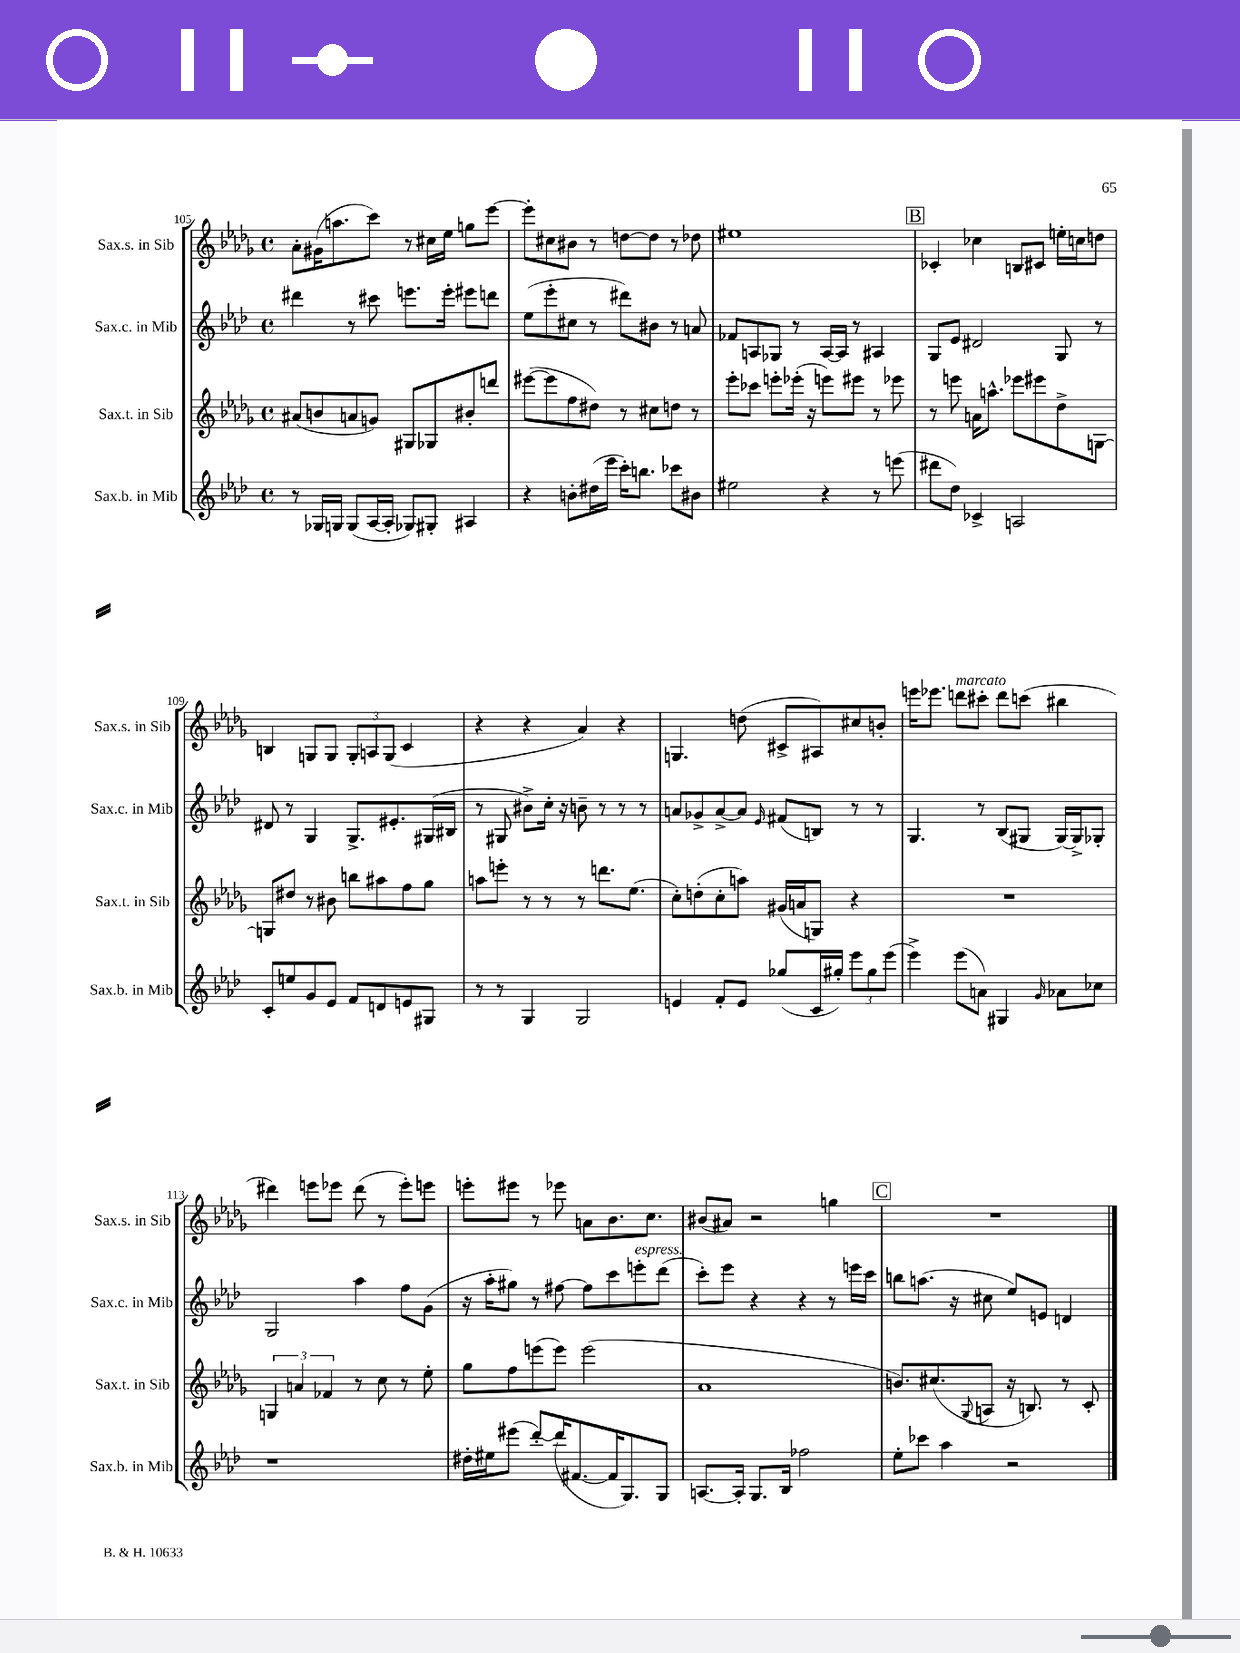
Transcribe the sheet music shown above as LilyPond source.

<<
\new StaffGroup <<
\new Staff = "s0" \with { instrumentName = "Sax.s. in Sib" shortInstrumentName = "Sax.s. in Sib" } {
    \clef treble \key des \major \defaultTimeSignature \time 4/4
    aes'8-. gis'16( a''8. c'''8) r8 cis''16 ees''16 g''8 ees'''8~ |
    ees'''8-. cis''8 bis'8 r8 d''8~ d''8 r8 des''8 |
    eis''1 |
    \mark \markup { \box "B" } ces'4-. ces''4 b8 cis'8 e''16-. c''16 d''8 |
    b4 g8 g8 \tuplet 3/2 { g8-. a8 g8( } c'4 |
    r4 r4 aes'4) r4 |
    g4. d''8( cis'8-> ais8) cis''8 b'8-. |
    e'''16 ees'''8. d'''8^\markup { \italic "marcato" } cis'''8-. d'''8 c'''8( bis''4 |
    dis'''4) e'''8 ees'''8 dis'''8( r8 ees'''8-.) e'''8 |
    e'''8-. eis'''8 r8 ees'''8 a'8 bes'8. c''8. |
    bis'8( ais'8) r2 g''4 |
    \mark \markup { \box "C" } R1 \bar "|." |
}
\new Staff = "s1" \with { instrumentName = "Sax.c. in Mib" shortInstrumentName = "Sax.c. in Mib" } {
    \clef treble \key aes \major \defaultTimeSignature \time 4/4
    dis'''4 r8 cis'''8 e'''8. e'''16-. eis'''8 d'''8 |
    ees''8( ees'''8-. cis''8 r8 dis'''8) bis'8 r8 a'8 |
    fes'8 a8 ges8 r8 a16~ a16 r8 ais4 |
    \mark \markup { \box "B" } g8 ees'8 dis'2 g8 r8 |
    dis'8 r8 g4 g8.-> eis'8.-. gis16( bis16 |
    r8 gis8 bis'8->) c''16-. r16 b'8-- r8 r8 r8 |
    a'8 ges'8-> a'8~-> a'8 \grace { ees'16 } fis'8( b8) r8 r8 |
    g4. r8 bes8( gis8 gis16~) gis16-> ges8-. |
    g2 aes''4 f''8 g'8( |
    r16 aes''16-. gis''8) r8 fis''8~ fis''8 c'''8 e'''8-.^\markup { \italic "espress." } des'''8( |
    c'''8-.) ees'''8 r4 r4 r8 e'''16 c'''16 |
    \mark \markup { \box "C" } b''8 a''8.( r16 cis''8 ees''8) e'8 d'4 \bar "|." |
}
\new Staff = "s2" \with { instrumentName = "Sax.t. in Sib" shortInstrumentName = "Sax.t. in Sib" } {
    \clef treble \key des \major \defaultTimeSignature \time 4/4
    ais'8( b'8 a'8 g'8) gis8 ges8 bis'8-. d'''8 |
    eis'''8~( eis'''8 f''8 dis''8) r8 cis''8 d''8 r8 |
    ees'''8-. ces'''8 e'''8-. ees'''16-.( r16 e'''8) eis'''8 r8 ees'''8 |
    \mark \markup { \box "B" } r8 e'''8 a'16 a''8.-^ ees'''8 eis'''8 des''8-> g8~ |
    g8 dis''8 r8 bis'8 b''8 ais''8 f''8 ges''8 |
    a''8 e'''8-. r8 r8 r8 d'''8. ees''8.( |
    c''8-.) d''8-.( c''8-. a''8) gis'16( a'16 g8) r4 |
    R1 |
    \tuplet 3/2 { g4 a'4 fes'4 } r8 c''8 r8 ees''8-. |
    ges''8 f''8 e'''8( e'''8) e'''2( |
    aes'1 |
    \mark \markup { \box "C" } b'8.) cis''8.( \appoggiatura { ges8 } a8 r16 b8.) r8 c'8-. \bar "|." |
}
\new Staff = "s3" \with { instrumentName = "Sax.b. in Mib" shortInstrumentName = "Sax.b. in Mib" } {
    \clef treble \key aes \major \defaultTimeSignature \time 4/4
    r8 ges16 g16 g8( aes16~ aes16-. ges8) gis8-. ais4 |
    r4 b'8-. dis''16( ees'''16 c'''16-.) b''8. ces'''8 bis'8 |
    eis''2 r4 r8 e'''8( |
    \mark \markup { \box "B" } dis'''8 des''8) ces'4-> a2 |
    c'8-. e''8 g'8 ees'8 f'8 d'8 e'8 gis8 |
    r8 r8 g4 g2 |
    e'4 f'8-. e'8 ges''8( c'16 gis''16-.) \tuplet 3/2 { ees'''8 gis''8 ees'''8( } |
    ees'''4->) ees'''8( a'8) gis4 \grace { g'16 } aes'8 ces''8 |
    r1 |
    dis''16-. eis''16 eis'''8( des'''8~-.) des'''16( fis'8.~ fis'16 g8.) g8 |
    a8.~ a16-. g8. bes16 fes''2 |
    \mark \markup { \box "C" } ees''8-. ces'''8 aes''4 r2 \bar "|." |
}
>>
>>
\layout { \context { \Score currentBarNumber = #105 } }
